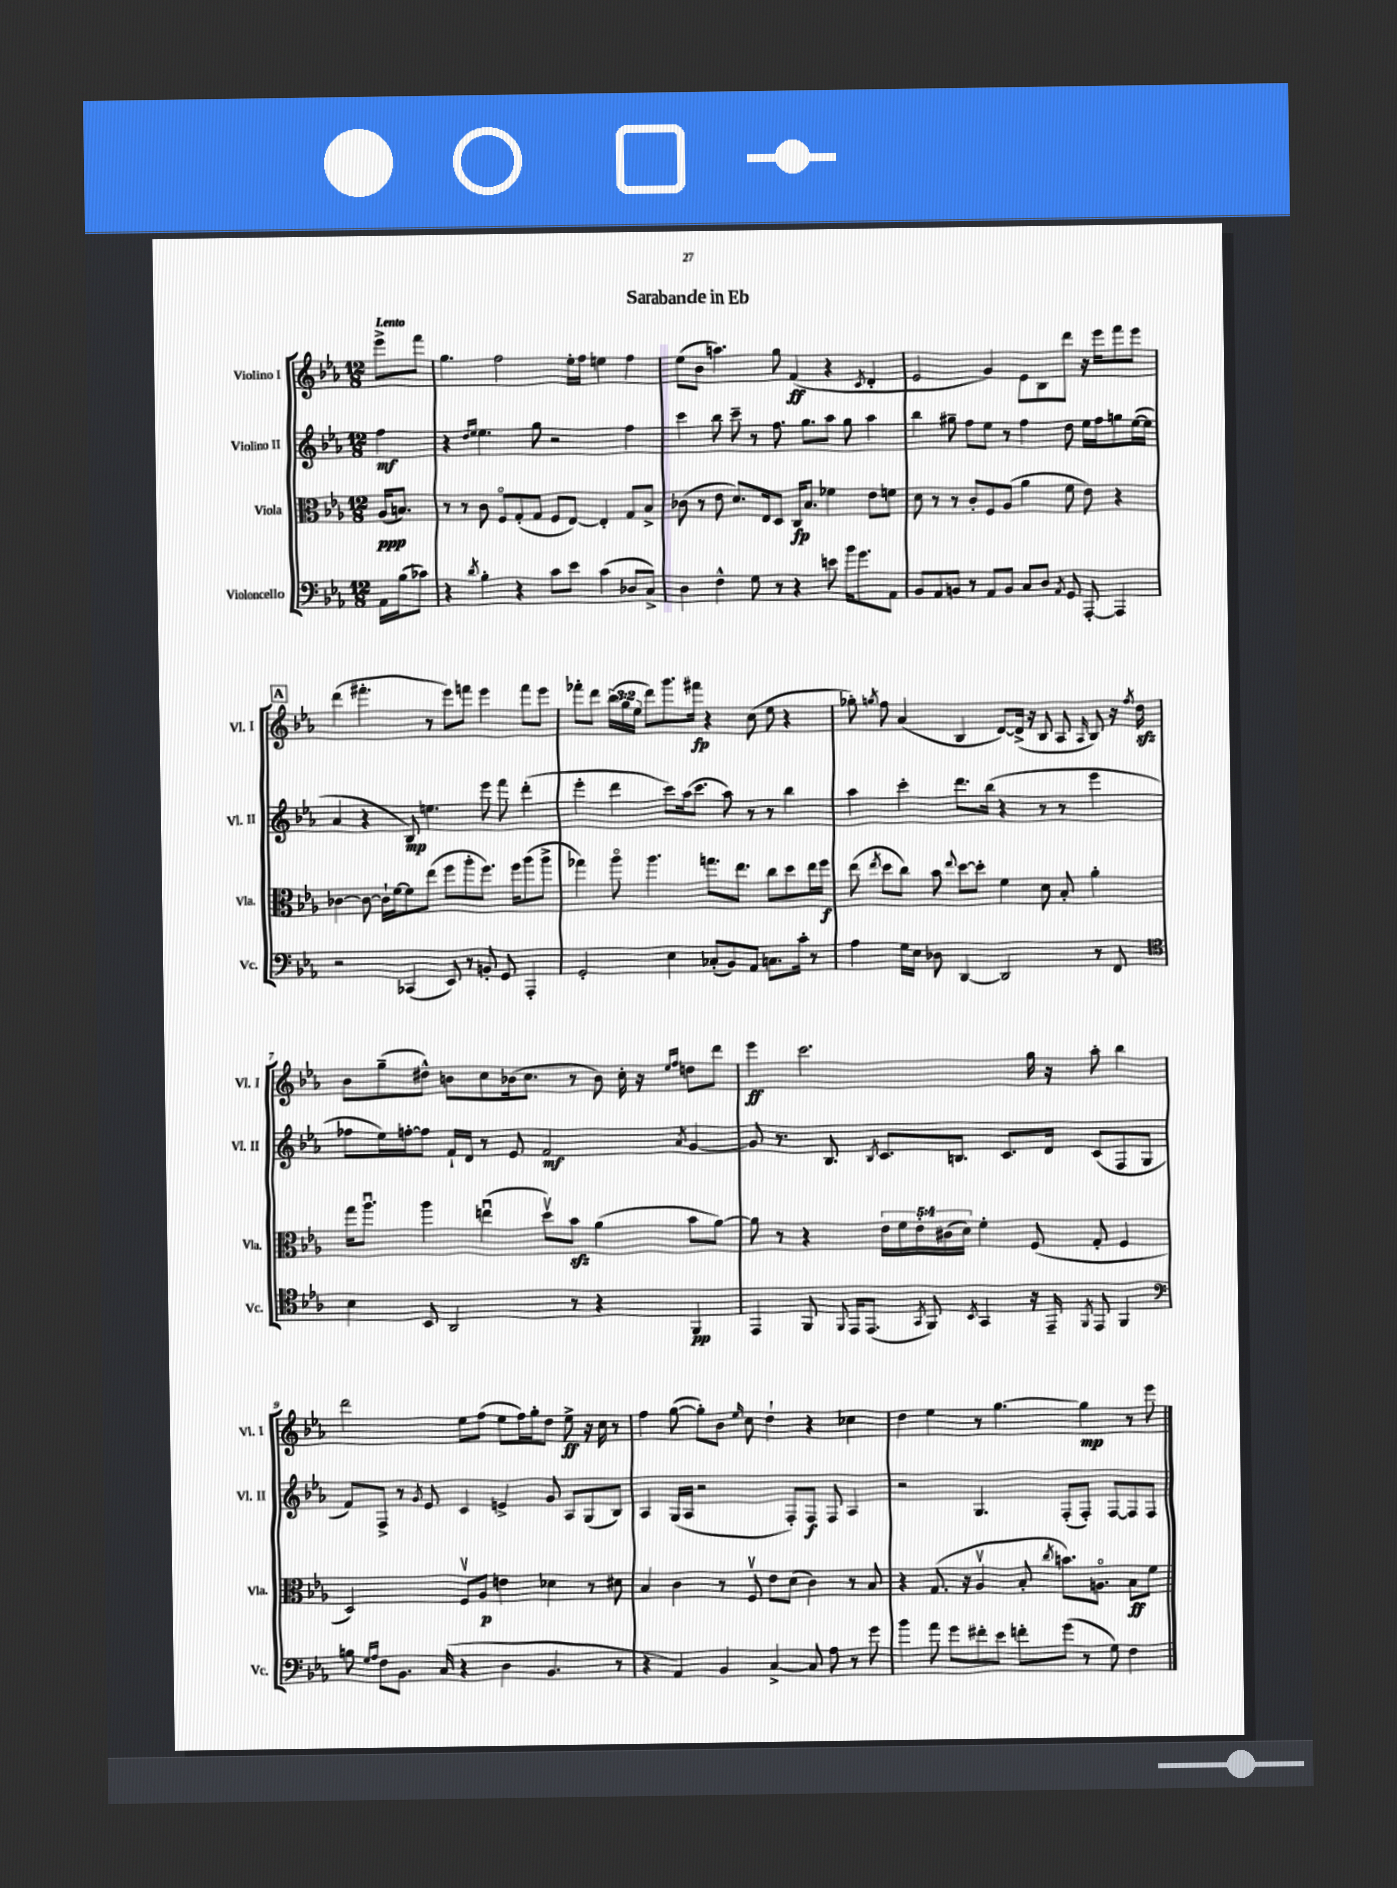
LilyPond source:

\header { title = "Sarabande in Eb" }
<<
\new StaffGroup <<
\new Staff = "s0" \with { instrumentName = "Violino I" shortInstrumentName = "Vl. I" } {
    \clef treble \key ees \major \numericTimeSignature \time 12/8 \override Staff.TupletNumber.text = #tuplet-number::calc-fraction-text \partial 4 \tempo "Lento"
    \autoBeamOff ees'''8[-> f'''8] |
    g''4. f''2 ees''16[-. f''16] e''4 f''4 |
    ees''8[( bes'8] a''4.) g''8 f'4\ff( r4 \acciaccatura { c'8 } d'4-. |
    ees'2 g'4) ees'8[ bes8 d'''8] r16 ees'''16[ f'''8 ees'''8] |
    \mark \markup { \box "A" } d'''4( fis'''4.-. r8 ees'''8[) f'''8] ees'''4 f'''8[ ees'''8] |
    fes'''8[-. d'''8] \tuplet 3/2 { bes''16[( g''16 ees''16] } d'''8[) g'''8. fis'''16]\fp r4 c''8( ees''8 r4 |
    ges''8-.) \acciaccatura { g''8 } f''8 aes'4( bes4 d'8[~) d'16]->( r16 bes8 aes8 \grace { aes16 } bes8) r16 \acciaccatura { f''8 } d''16\sfz |
    bes'8[ g''8--( dis''8]-^) b'8[ c''8 bes'16( c''8.] r8 bes'8) c''16-. r16 \grace { ees''16[ f''16] } d''8[ d'''8] |
    ees'''4\ff c'''2. g''16 r16 aes''8-. bes''4 |
    d'''2 ees''8[ f''8]( ees''8[ f''16) g''16-. d''8] ees''8->\ff r16 c''16 r8 |
    f''4 g''8~( g''8[-.) bes'8] \grace { ees''16 } c''8 d''4-! r4 ces''4 |
    d''4 ees''4 r8 g''4.~ g''4\mp r8 ees'''8 \bar "|." |
}
\new Staff = "s1" \with { instrumentName = "Violino II" shortInstrumentName = "Vl. II" } {
    \clef treble \key ees \major \numericTimeSignature \time 12/8 \partial 4
    \autoBeamOff f''4\mf |
    r4 \grace { d''16[ ees''16] } ees''4. g''8 r2 f''4 |
    c'''4 bes''8 c'''8-- r8 f''8. g''8.[ aes''8] g''8 aes''4 |
    bes''4 gis''8-- f''8[ ees''8] r8 f''4 d''8 ees''16[ f''16 g''8 ees''16~( ees''16] |
    \mark \markup { \box "A" } aes'4 r4 bes8\mp) e''4. ees'''8 f'''8 d'''4-.( |
    ees'''4-. d'''4 c'''8[) aes''16( c'''8.] aes''8) r8 r8 bes''4 |
    aes''4 c'''4-. d'''8.[ bes''16]( r4 r8 r8 ees'''4 |
    fes''8[ ees''16) f''16~-. f''8] f'16[-! d'16] r8 ees'8 f'2\mf \acciaccatura { aes'8 } g'4~ |
    g'8 r8. bes8. \acciaccatura { bes8 } c'8.[ b8.] c'8.[ d'16] c'8[( f8 g8] |
    f'8[) f8]-> r8 \acciaccatura { g'8 } ees'8 c'4 e'4-> g'8 aes8[ g8( bes8]) |
    aes4 g16[( aes16] r2 f8[-.) f8]\f f8 aes4 |
    r2 g4. f8[-.( f8]-.) f8[~ f8 f8] \bar "|." |
}
\new Staff = "s2" \with { instrumentName = "Viola" shortInstrumentName = "Vla." } {
    \clef alto \key ees \major \numericTimeSignature \time 12/8 \override Staff.TupletNumber.text = #tuplet-number::calc-fraction-text \partial 4
    \autoBeamOff aes16[\ppp( b8.]) |
    r8 r8 c'8 f8[\flageolet g8-.( g8] f8[ ees8]~) ees4-. g8[ bes8]-> |
    ces'8( r8 ees'8 d'8.[) ees16 d8] c16[\fp bes8.] fes'4 ees'8[ f'8] |
    d'8 r8 r8 c'8[-. f8 aes8]( aes'4 f'8 ees'8) r4 |
    \mark \markup { \box "A" } ces'4~ ces'8~ ces'16[-! f'16~ f'8 ees''8]( f''8[ aes''8-. f''8.]) f''16[ aes''8( aes''8]-> |
    ges''4) aes''8\flageolet aes''4. g''8.[ ees''8.] c''8[ d''8 ees''16 f''16]\f |
    ees''8( \acciaccatura { ees''8 } d''8[ c''8]) bes'8 \appoggiatura { ees''8 } d''8[~ d''8]-. f'4 d'8 bes8-. aes'4-. |
    g''16[ aes''8.]\downbow aes''4 e''4\downbow( d''8[\upbow) bes'8]\sfz aes'4( bes'8[ aes'8]~) |
    aes'8 r8 r4 \tuplet 5/4 { ees'16[ f'16 ees'16-. cis'16( d'16]) } f'4-. f8( g8-. f4 |
    d2) f8[\upbow aes8]\p e'4 des'4 r8 dis'8 |
    bes4 c'4 r8 f8\upbow ees'8[ d'8]( c'4) r8 bes8 |
    r4 g8.( r16 aes4\upbow bes8-. \acciaccatura { c''8 } b'8.[) a8.]\flageolet bes8[\ff f'8] \bar "|." |
}
\new Staff = "s3" \with { instrumentName = "Violoncello" shortInstrumentName = "Vc." } {
    \clef bass \key ees \major \numericTimeSignature \time 12/8 \partial 4
    \autoBeamOff aes,16[ bes16( ces'8]) |
    r4 \acciaccatura { d'8 } bes4-. r4 c'8[ ees'8] c'4( des8[ c8]->) |
    d4 f4-^ g8 r8 r4 e'8 bes'16[ g'8. aes,8] |
    bes,8[ aes,8 b,8] r8 aes,8[ b,8] c8[ d8] \acciaccatura { aes,8 } g,8 aes,,8~-. aes,,4 |
    \mark \markup { \box "A" } r2 ces,4( ees,8) r8 b,8-. g,8 aes,,4-. |
    g,2-. ees4 ces8[-.( bes,8) aes,8] c8.[ c'16]-. r8 |
    aes4 g16[ ees16] des8 d,4~ d,2 r8 f,8 |
    \clef tenor bes4 bes,8 aes,2 r8 r4 f,4\pp |
    ees,4 f,8 \appoggiatura { f,8 } ees,16[ ees,8.]( \acciaccatura { g,8 } f,8) \acciaccatura { bes,8 } g,4 r16 ees,16-- \acciaccatura { f,8 } ees,8 f,4 |
    \clef bass b8 \grace { g16[ aes16] } f8[ bes,8.] c16( r4 d4 bes,4. r8 |
    r4 aes,4) bes,4 c4~-> c8 aes8 r8 g'8 |
    bes'4 aes'8 g'8[ fis'8-. ees'8] f'8[-. g'8]( r8 g8) f4 \bar "|." |
}
>>
>>
